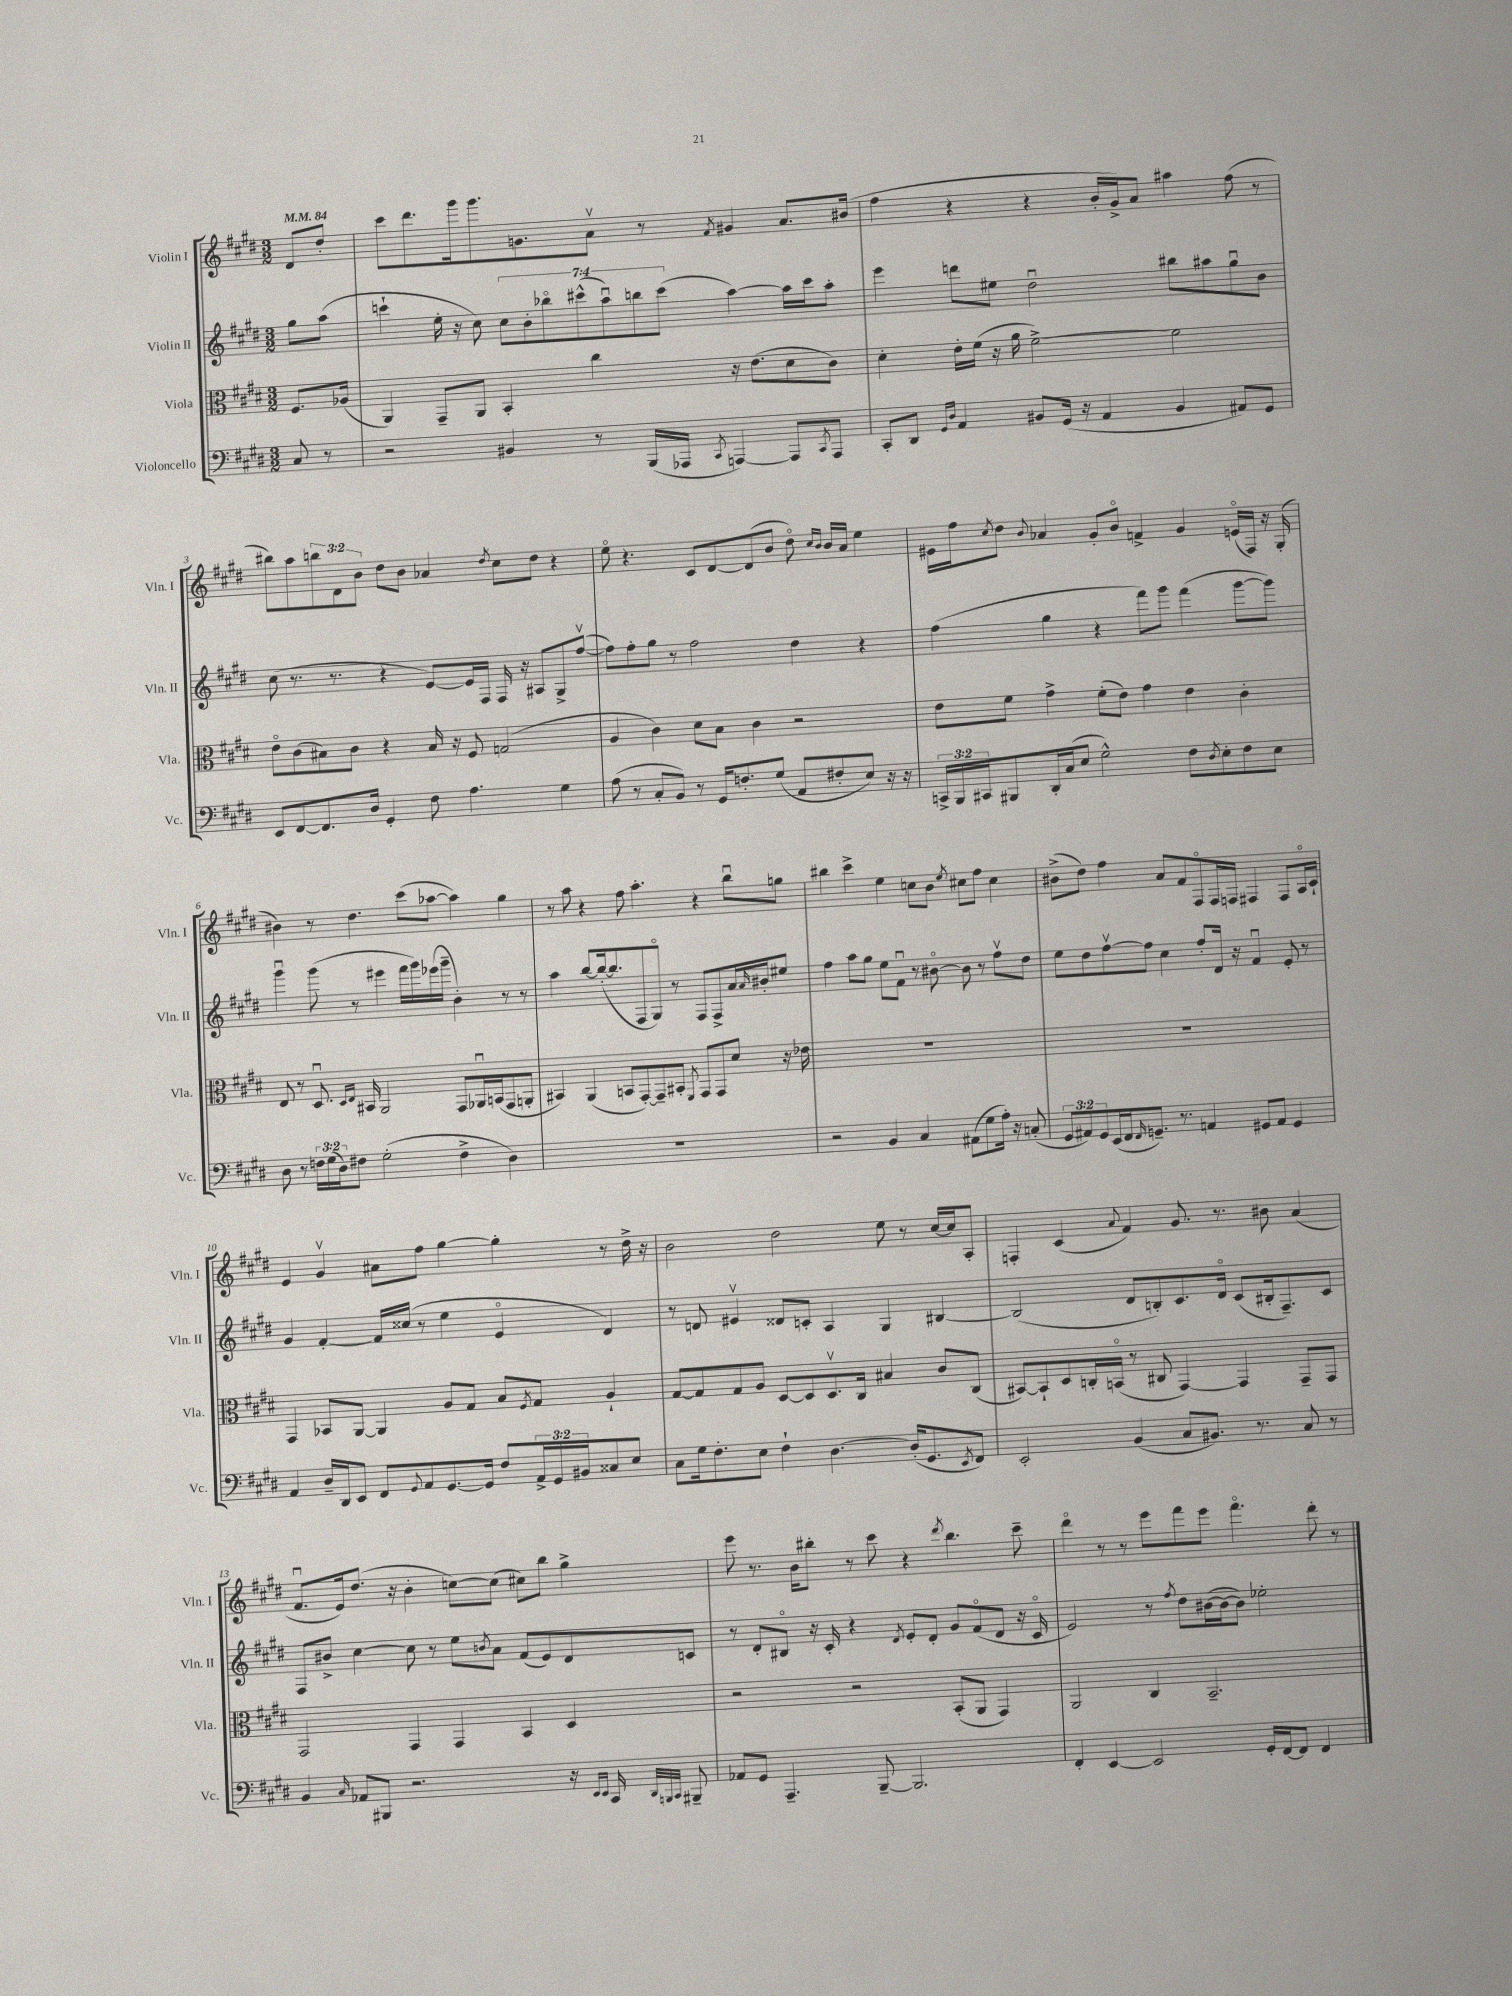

**kern	**kern	**kern	**kern
*staff4	*staff3	*staff2	*staff1
*clefF4	*clefC3	*clefG2	*clefG2
*k[f#c#g#d#]	*k[f#c#g#d#]	*k[f#c#g#d#]	*k[f#c#g#d#]
*M3/2	*M3/2	*M3/2	*M3/2
*MM84	*MM84	*MM84	*MM84
8C#	8.F#	8gg#	8d#
8r	.	(8aa	8dd#'
.	(16A-	.	.
=	=	=	=
2r	4AA)	4ccc`	8ccc#
.	.	.	8.ddd#
.	8GG#~	16ee'	.
.	.	16r	16ggg#
.	8AA	8cc#)	8.ggg#
4BB#	4BB'	14cc#	.
.	.	.	8.g
.	.	14b'	.
.	.	14bb-o	.
.	.	(14ccc#^^	.
8r	4cc#	.	8av
.	.	14aau)	.
.	.	14bb	.
(16BBB	.	.	8r
.	.	(14ccc#	.
16AAA-	.	.	.
8qCC#	.	.	8qf#
[4AAA)	16r	[4aa)	4g#
.	(8.e	.	.
8AAA]	8d#	16aa]	8.a
.	.	16ccc#	.
8qCC#	.	.	.
8AAA	8c#)	8aa'	.
.	.	.	(16b#
=	=	=	=
8CC#'	4d#'	4eee	4ff#
8DD#	.	.	.
16qqGG#	.	.	.
16qqD#	.	.	.
4AA	16e'	8ddd	4r
.	(16f#	.	.
.	16r	8ee#	.
.	16a	.	.
8BB#	[2f#^)	2dd#u	4r
(16GG#	.	.	.
16r	.	.	.
4AA	.	.	16b'
.	.	.	16g#^)
.	.	.	8a
4BB#	2f#]	8bb#	4aa#
.	.	8aa#	.
8AA#)	.	8gg#u	(8ff#
8GG#	.	8b	8r
=	=	=	=
8EE	8eo	(8cc#	8bb#)
[8FF#	(8c#	8.r	8aa
8.FF#]	8B#)	.	12bb
.	.	8.r	.
.	.	.	12d#
.	8c#	.	.
.	.	.	12b
16D#	.	.	.
4GG#'	4r	4r	8dd#
.	.	.	8b
8F#	16B#	[8e)	4a-
.	16r	.	.
4.A	8F#	16e]	.
.	.	16F#	.
.	.	.	8qdd#
.	(2G	16F#	8cc#
.	.	16r	.
.	.	8A#	8dd#
4G#	.	8G#^	4r
.	.	([8ff#v	.
=	=	=	=
(8A	4A	8ff#])	8eeo
8r	.	8ff#'	4.r
8C#'	4c#)	8gg#	.
8BB)	.	8r	.
8r	8d#	2ff#	8c#
16GG#	8B	.	[8d#
8.F'	.	.	.
.	4c#	.	(8d#]
(8G#	.	.	8b
8AA	2r	4dd#	8dd#o)
.	.	.	16qqcc#
.	.	.	16qqb
8F#'	.	.	16b
.	.	.	16a
8E)	.	4r	4ee
16r	.	.	.
16r	.	.	.
=	=	=	=
24CC^	8e	(4ff#	16e#
24BBB	.	.	.
.	.	.	16ff#
24CC#	.	.	.
.	.	.	8qcc#
8BBB#	8f#	.	8dd#
.	.	.	8qqb
16DD#'	4g#^	4gg#	4a-
(16C#	.	.	.
8E	.	.	.
2G#^^)	(8f#'	4r	8g#'
.	8e)	.	8bo
.	4g#	8fff#)	4f^
.	.	8ggg#	.
8F#	4e	(4fff#	4g#
8qD#	.	.	.
8E'	.	.	.
8F#	4c#'	[8ggg#	(16eo
.	.	.	16F#)
8E	.	8ggg#])	16r
.	.	.	(16G#'
=	=	=	=
8D#	8E	4ggg#u	4b#)
8r	8r	.	.
24F	8.D#u	(8ggg#	8r
(24G#	.	.	.
24D#)	.	.	.
8F#	.	8r	4.dd#
.	16qqD#	.	.
.	16qqE	.	.
.	16BB#	.	.
(2G#'	2AA	4eee#	.
.	.	16fff#	(8ccc#
.	.	16ggg#)	.
.	.	(16eee-	[8aa-
.	.	16ggg#~	.
4F#^	8GG#	4b')	4aa-])
.	16AA-u	.	.
.	(16BB	.	.
4D#)	8GG#	8r	4gg#
.	8AA'	8r	.
=	=	=	=
1.r	4BB#)	4aa	8r
.	.	.	8aa
.	(4AA	[8bb	4r
.	.	(16bb'_	.
.	.	8.bb]	.
.	8BB	.	8ff#
.	[8GG#')	8F#	4.aa'
.	8GG#~]	8G#o)	.
.	8BB#'	8r	.
.	8qFF#	.	.
.	8GG#	8F#	4r
.	8GG#	8F#^	.
.	8d#	16a	8bbu
.	.	16qqa	.
.	.	16b#'	.
.	16r	8ee#	8gg
.	16e-	.	.
=	=	=	=
2r	1.r	4ff#	4bb#
.	.	8aa	4ccc#^
.	.	8gg#	.
4BB	.	8ee	4ee
.	.	8f#u	.
4C#	.	8r	8cc
.	.	[8b#o	8b
.	.	.	8qee
(8AA#	.	8b#]	8cc#
8G#	.	8r	8ff#
16A')	.	8ff#v	4cc#
16r	.	.	.
(8C'	.	8dd#	.
=	=	=	=
12GG#	1.r	8ee	(8b#^
12AA#)	.	.	.
.	.	8dd#	8dd#)
12GG#	.	.	.
(16EE	.	[8ff#v	4ff#
16FF#	.	.	.
16qqFF#	.	.	.
8.GG~)	.	8ff#]	.
.	.	4cc#	8a
8.r	.	.	.
.	.	.	8f#
4AA	.	8ff#'	8F#o
.	.	16d#	16F#
.	.	16r	16F
8GG#	.	4f#u	4F#
8AA	.	.	.
4GG#	.	8e'	8F#
.	.	8r	16Ao
.	.	.	16c#`
=	=	=	=
4AA	4GG#	4g#	4e
16D#~	8BB-	[4f#'	4g#v
16DD#	.	.	.
8EE	[8AA	.	.
8FF#	4AA]	16f#]	8a#
.	.	(16cc##	.
8qqGG#	.	.	.
8AA	.	8r	8ff#
[8.GG#	8A	4ee	[4gg#
.	8G#	.	.
16GG#]	.	.	.
8F#	8B	4eo	4gg#']
.	8qF#	.	.
24AA^	8G#	.	.
24GG#	.	.	.
24BB#	.	.	.
8C##	4A`	4d#)	8r
8E	.	.	16dd#^
.	.	.	16r
=	=	=	=
8C#	[8G#	8r	2b
16G#	8G#]	8d	.
8.F#'	.	.	.
.	8G#	4e#v	.
8E	8A	.	.
4F#`	[8D#	8d##	2dd#
.	8D#]	8c'	.
[4.D#	8.D#v	4A	.
.	16C#	.	.
.	4B#	4G#	8ee
(16D#']	.	.	8r
8.GG#	.	.	.
.	8c#	[4B#	[16cc#
.	.	.	16cc#]
8qEE	.	.	.
8FF#)	(8C#	.	8A'
=	=	=	=
2EE'	[8BB#)	(2B#]	4F'
.	8BB#`]	.	.
.	8D#	.	(4c#
.	16C'	.	.
.	(16BBo	.	.
.	.	.	8qqa
(4BB	8r	8d#	4f#)
.	8C#	8B')	.
8C#	[4GG#)	8.c#	8.g#
8.BB#)	.	.	.
.	.	16d#o	8.r
.	4GG#]	(8c#	.
8.r	.	.	.
.	.	16B#'	8b#
.	.	8.F#~)	.
8C#	8GG#~	.	(4a
8r	8GG#	8c#	.
=	=	=	=
4BB	2GG#	8F#	8.f#u
.	.	8b#^	.
.	.	.	16e)
16qqC#	.	.	.
8AA-	.	[4cc#	(8.dd#
8BBB#	.	.	.
.	.	.	16r
2.r	4GG#	8cc#]	4b'
.	.	8r	.
.	4GG#	8ee	[8cc)
.	.	8qb	.
.	.	8a	(8cc]
.	4BB	(8f#	8cc#)
.	.	8e)	8bb
16r	4D#	8d#	4gg#^
16qqEE	.	.	.
16qqEE	.	.	.
16CC#	.	.	.
32qqDD#	.	.	.
32qqBBB	.	.	.
32qqCC#	.	.	.
8BBB#~	.	8c	.
=	=	=	=
8AA-	2r	8r	8eee
8GG#	.	8d#'	8.r
4.AAA~	.	8B#o	.
.	.	.	16b
.	.	16r	8bb#'
.	.	16c#'	.
.	2r	4r	8r
[8BBB~	.	.	8ccc#
.	.	8qd#	.
2.BBB]	.	8e'	4r
.	.	8d#'	.
.	.	.	8qddd#
.	(8BB'	8g#	4.bb#
.	8AA	(8f#o	.
.	4GG#)	8d#	.
.	.	16r	8ccc#~
.	.	16c#o	.
=	=	=	=
4FF#'	2AA	2e)	4ddd#o
[4EE	.	.	8r
.	.	.	8r
2EE]	4C#	8r	8eee
.	.	8qff#	.
.	.	8dd#	8fff#
.	2.BB~	([16b#	8eee
.	.	16b#_	.
.	.	8b#])	4.fff#o
16GG#'	.	2ee-'	.
[16FF#	.	.	.
8FF#]	.	.	.
4FF#	.	.	8ddd#'
.	.	.	8r
==	==	==	==
*-	*-	*-	*-
